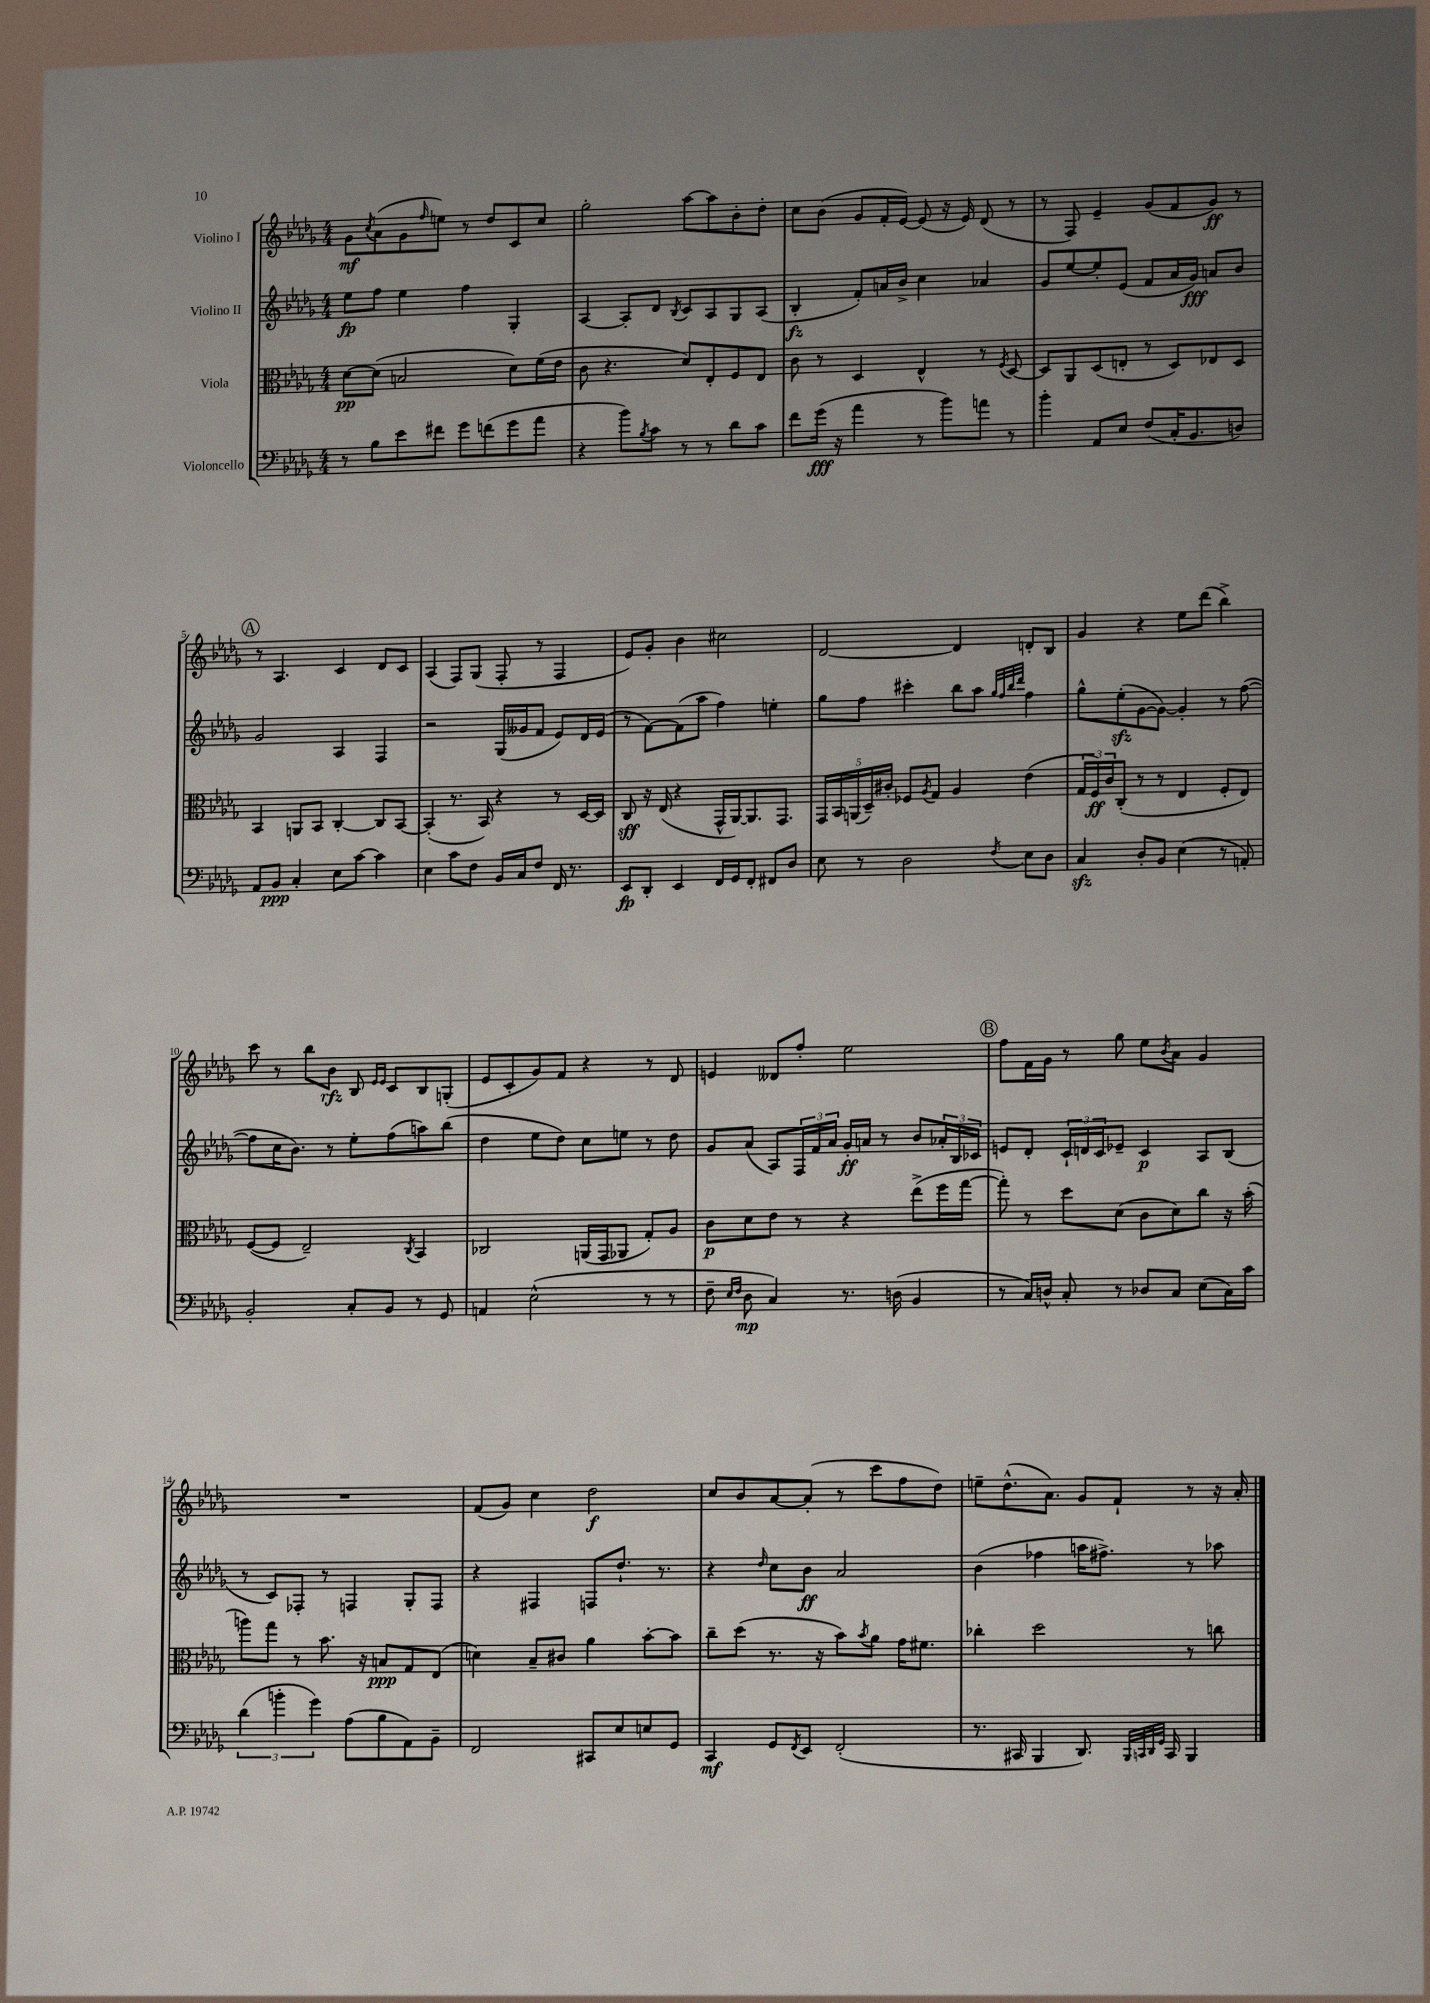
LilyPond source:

<<
\new StaffGroup <<
\new Staff = "s0" \with { instrumentName = "Violino I" } {
    \clef treble \key des \major \numericTimeSignature \time 4/4
    ges'8\mf \acciaccatura { c''8 } aes'8( ges'8 \grace { f''16 } e''8) r8 des''8 c'8 c''8 |
    ges''2-. aes''8~ aes''8 bes'8-. des''8-. |
    c''8 bes'8( ges'8 f'16-. ees'16~) ees'8( r16 ees'16) des'8( r8 |
    r8 f8) ees'4-- ges'8( f'8 ges'8\ff) r8 |
    \mark \markup { \circle "A" } r8 aes4. c'4 des'8 c'8 |
    aes4( f8) ges8( f8-. r8 f4 |
    ees'8) ges'8-. bes'4 cis''2 |
    des'2~ des'4 d'8-. bes8 |
    ges'4 r4 ees''8 des'''8( bes''4->) |
    c'''8 r8 bes''8 bes'8\rfz bes8 \grace { ees'16 ees'16 } c'8 bes8 g8-.( |
    ees'8 c'8-. ges'8) f'8 r4 r8 des'8 |
    e'4 deses'8 f''8-. ees''2 |
    \mark \markup { \circle "B" } f''8 f'16 ges'16 r8 ges''8 ees''8 \acciaccatura { bes'8 } aes'8 ges'4 |
    R1 |
    f'8( ges'8) c''4 des''2\f |
    c''8 bes'8 aes'8~ aes'8-.( r8 c'''8 f''8 des''8) |
    e''8-- des''8.-^( aes'8.) ges'8 f'8-! r8 r16 aes'16-. \bar "|." |
}
\new Staff = "s1" \with { instrumentName = "Violino II" } {
    \clef treble \key des \major \numericTimeSignature \time 4/4
    ees''8\fp f''8 ees''4 f''4 ges4-. |
    aes4~ aes8-. des'8 \acciaccatura { bes8 } c'8 aes8 ges8 aes8( |
    bes4-.\fz f'8-.) a'16 bes'16-> c''4 aes'4 |
    ges'8 ees''8~ ees''8-. ees'8( f'8 aes'16 ges'16\fff) a'8 bes'8 |
    \mark \markup { \circle "A" } ges'2 aes4 f4 |
    r2 ges16( geses'16 f'8 ees'8) des'16 ees'16( |
    r8 f'8~) f'8( aes''8 f''4) e''4-. |
    ges''8 f''8 cis'''4-. bes''8 aes''8 \grace { ges''32 f''32 bes''32 des'''32 } f''4 |
    ges''8-^ ees''8-.\sfz( ges'8~ ges'8~) ges'4-. r8 f''8~( |
    f''8 c''16 bes'8.) r8 ees''8-. f''8( a''8) bes''8( |
    des''4 ees''8 des''8) c''8 e''8 r8 des''8 |
    ges'8 aes'8( aes8) \tuplet 3/2 { f16 f'16 aes'16 } ges'16-.\ff a'16 r8 bes'8 \tuplet 3/2 { aes'16-. bes16 ces'16 } |
    \mark \markup { \circle "B" } e'8 des'8-. \tuplet 3/2 { c'16-! d'16 c'16 } ees'8-- c'4\p aes8 bes8( |
    r8 c'8) fes8-. r8 f4 ges8-. f8 |
    r4 fis4 f8 des''8.-! r8. |
    r4 \grace { des''16 } c''8 bes'8\ff aes'2 |
    bes'4( fes''4 a''16 fis''8.->) r8 aes''8 \bar "|." |
}
\new Staff = "s2" \with { instrumentName = "Viola" } {
    \clef alto \key des \major \numericTimeSignature \time 4/4
    des'8~\pp des'8( b2 des'8) f'16( ees'16 |
    c'8 r4. des'8) ees8-. f8 ees8 |
    c'8 r8 des4 ees4-^ r8 \acciaccatura { f8 } des8~ |
    des8 aes,8 des8( e8-. r8 des8) ees8 des8 |
    \mark \markup { \circle "A" } bes,4 a,8 bes,8 c4~-. c8 bes,8~ |
    bes,4-.( r8. bes,16) r4 r8 des16~ des16 |
    c8\sff r16 ees16( r4 ges,16-^ aes,16~) aes,8. ges,8. |
    \tuplet 5/4 { ges,16 bes,16 a,16( des16--) cis'16-. } fes8 \acciaccatura { aes8 } ges8 aes4 ees'4( |
    \tuplet 3/2 { ges16 f16\ff) c'16 } c8-.( r8 r8 ees4 f8-. ees8) |
    f8~( f8 ees2--) \acciaccatura { c8 } bes,4 |
    ces2 a,16( ges,16 aes,8 ges8-.) aes8 |
    c'8\p des'8 ees'8 r8 r4 ees''8->( f''16 ges''16~ |
    \mark \markup { \circle "B" } ges''8-.) r8 des''8 des'8( c'8 des'8) c''8 r16 bes'16-.( |
    a''8) ges''8 r8 bes'8. r16 b8\ppp ges8 ees8( |
    d'4) bes8-- cis'8 aes'4 bes'8~-. bes'8 |
    c''8-- des''8( r8. r16 bes'8) \acciaccatura { bes'8 } aes'8 ges'16 fis'8. |
    ces''4-. des''2 r8 c''8 \bar "|." |
}
\new Staff = "s3" \with { instrumentName = "Violoncello" } {
    \clef bass \key des \major \numericTimeSignature \time 4/4
    r8 bes8 ees'8 fis'8 ges'8 f'8( ges'8 aes'8 |
    r4 bes'8) \acciaccatura { bes8 } c'8 r8 r8 des'8 c'8 |
    f'8 ges'16\fff( r16 aes'4 r8 bes'8) a'8 r8 |
    bes'4-. aes,8 ees8 f8( c16-. bes,8. d8) |
    \mark \markup { \circle "A" } aes,8 bes,8\ppp c4-. ees8 c'8~ c'4 |
    ees4 c'8 f8 bes,16 c16 f8 f,16 r8. |
    ees,8\fp des,8-. ees,4 f,16 ges,16 f,8-. fis,8 des8 |
    ees8 r8 des2 \acciaccatura { f8 } ees8 des8 |
    c4\sfz des8-. bes,8 ees4( r8 a,8-.) |
    bes,2-. c8-. bes,8 r8 ges,8 |
    a,4 ees2-^( r8 r8 |
    f8-- \grace { ees16 f16 } des8\mp c4) r8. d16( bes,4 |
    \mark \markup { \circle "B" } r8 c16) d16-^ c8-. r8 des8 c8 ees8( c16) c'16 |
    \tuplet 3/2 { des'4( b'4-. ges'4) } aes8( bes8 aes,8) bes,8-- |
    f,2 cis,8 ees8 e8 ges,8 |
    c,4\mf ges,8 \acciaccatura { f,8 } ees,8 f,2-.( |
    r8. cis,16 bes,,4 des,8.) \grace { bes,,32 c,32 des,32 ges,32 } c,16 bes,,4 \bar "|." |
}
>>
>>
